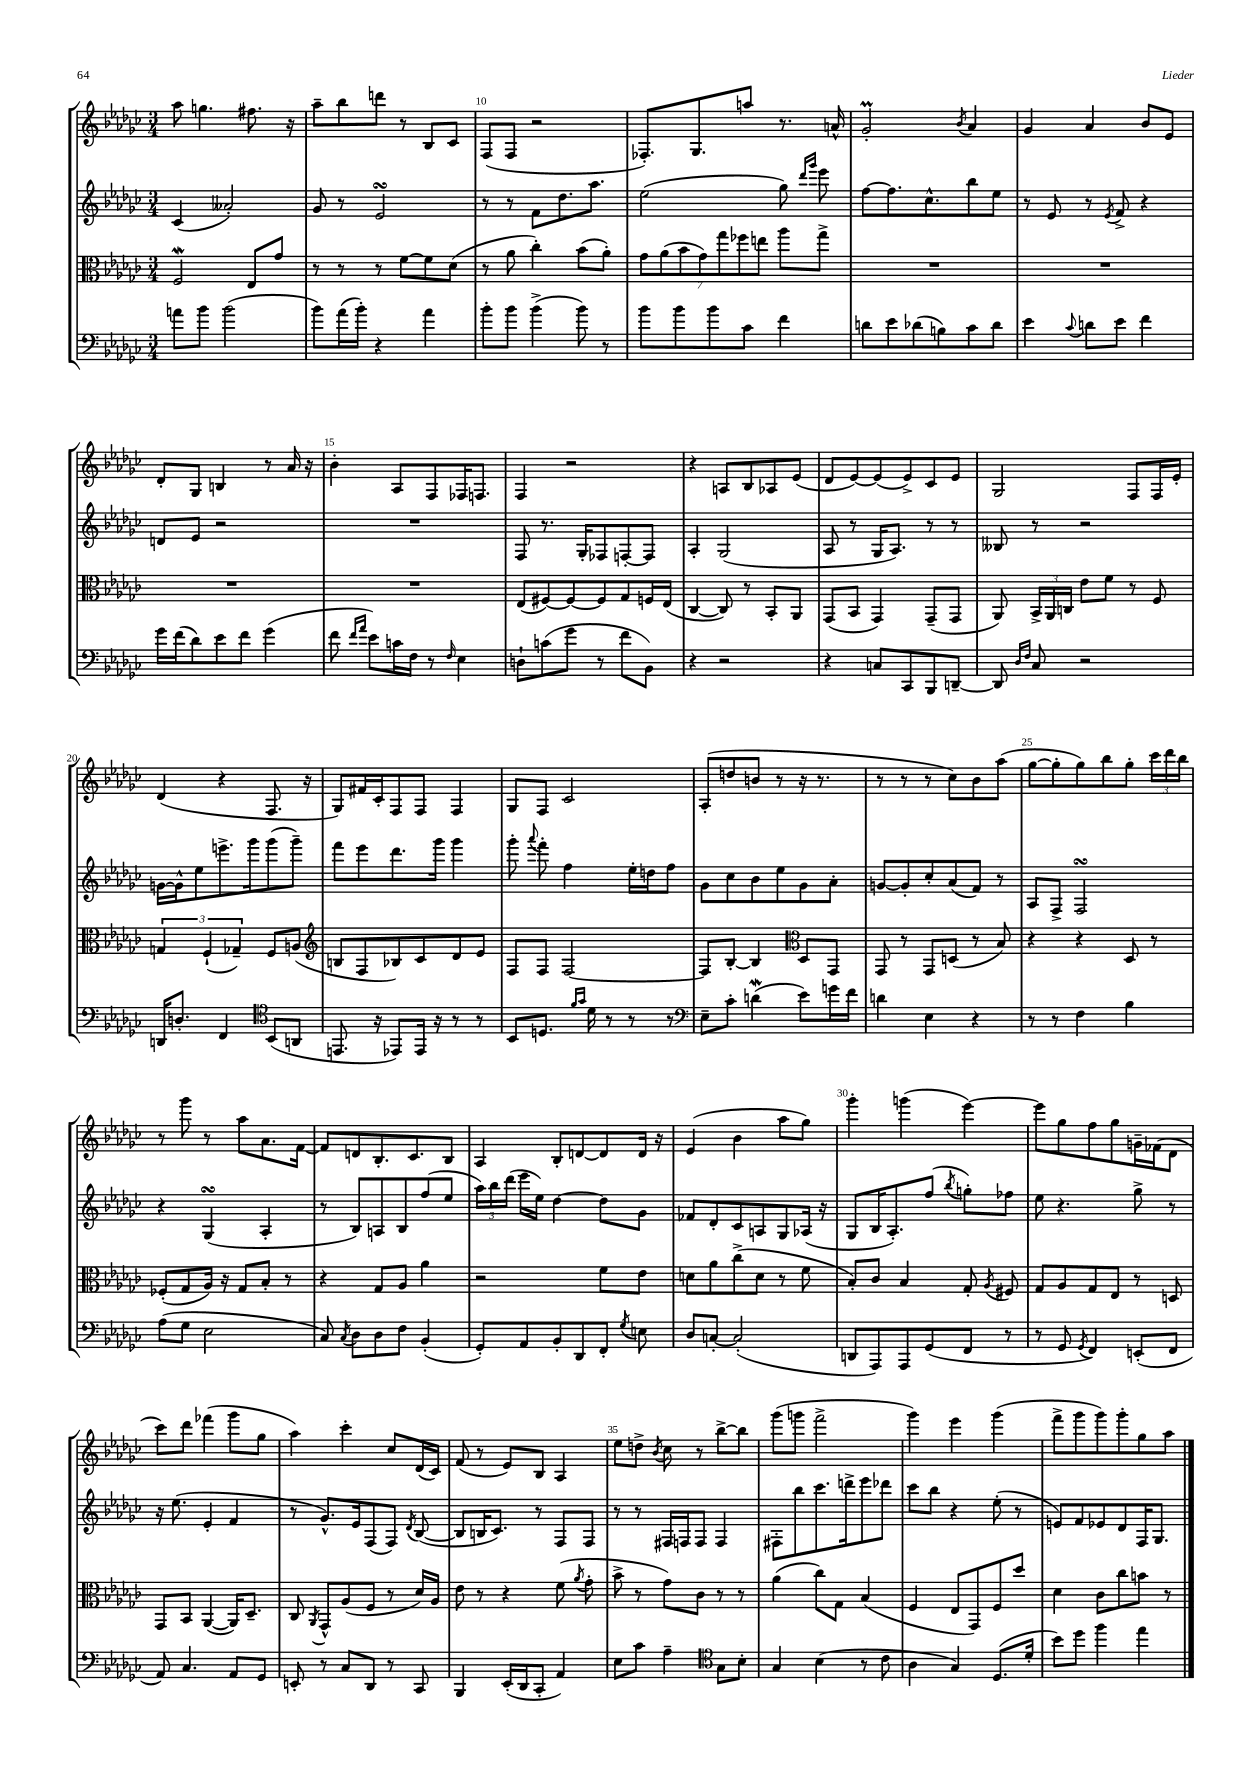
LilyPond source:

<<
\new StaffGroup <<
\new Staff = "s0" {
    \clef treble \key ges \major \numericTimeSignature \time 3/4
    \autoBeamOff aes''8 g''4. fis''8. r16 |
    aes''8[-- bes''8 d'''8] r8 bes8[ ces'8] |
    f8[( f8] r2 |
    fes8.[-.) ges8. a''8] r8. a'16-^ |
    ges'2-.\prall \acciaccatura { bes'8 } aes'4 |
    ges'4 aes'4 bes'8[ ees'8] |
    des'8[-. ges8] b4 r8 aes'16 r16 |
    bes'4-. aes8[ f8 fes16 f8.] |
    f4 r2 |
    r4 a8[ bes8 aes8 ees'8]( |
    des'8[ ees'8~) ees'8( ees'8->) ces'8 ees'8] |
    ges2 f8[ f16 ees'16]-. |
    des'4( r4 f8. r16 |
    ges8[) fis'16 ces'16-. f8 f8] f4 |
    ges8[ f8] ces'2 |
    aes8[-.( d''8 b'8] r8 r16 r8. |
    r8 r8 r8 ces''8[) bes'8 aes''8]( |
    ges''8[~ ges''8-. ges''8) bes''8 ges''8]-. \tuplet 3/2 { ces'''16[ des'''16 bes''16] } |
    r8 ges'''8 r8 aes''8[ aes'8. f'16]~ |
    f'8[ d'8 bes8.-. ces'8. bes8] |
    aes4 bes8[-. d'8~ d'8 d'16] r16 |
    ees'4( bes'4 aes''8[ ges''8]) |
    ges'''4-. g'''4( ees'''4~) |
    ees'''8[ ges''8 f''8 ges''8 g'16-- fes'16( des'8] |
    ces'''8[) des'''8] fes'''4( ges'''8[ ges''8] |
    aes''4) ces'''4-. ces''8[ des'16( ces'16]) |
    f'8( r8 ees'8[) bes8] aes4 |
    ees''8[ d''8]-> \acciaccatura { bes'8 } ces''8 r8 bes''8[~-> bes''8] |
    ges'''8[( g'''8] f'''2-> |
    ges'''4) ees'''4 ges'''4( |
    f'''8[-> ges'''8 ges'''8) ges'''8-. ges''8 aes''8] \bar "|." |
}
\new Staff = "s1" {
    \clef treble \key ges \major \numericTimeSignature \time 3/4
    \autoBeamOff ces'4( aeses'2-.) |
    ges'8 r8 ees'2\turn |
    r8 r8 f'8[ des''8. aes''8.] |
    ees''2( ges''8) \grace { des'''16[ ges'''16] } ees'''8 |
    f''8[~ f''8. ces''8.-^ bes''8 ees''8] |
    r8 ees'8 r8 \acciaccatura { ees'8 } f'8-> r4 |
    d'8[ ees'8] r2 |
    R2. |
    f8 r8. ges16[-. fes8 f8~-. f8] |
    aes4-. ges2( |
    aes8 r8 ges16[ aes8.]) r8 r8 |
    beses8 r8 r2 |
    g'16[~ g'16-^ ees''8 e'''8.-> ges'''16 ges'''8( ges'''8]--) |
    f'''8[ ees'''8 des'''8. ges'''16] ges'''4 |
    ges'''8-. \appoggiatura { aes'''8 } f'''8-. f''4 ees''16[-. d''16 f''8] |
    ges'8[ ces''8 bes'8 ees''8 ges'8 aes'8]-. |
    g'8[~ g'8-. ces''8-. aes'8( f'8]) r8 |
    aes8[ f8]-> f2\turn |
    r4 ges4\turn( aes4-. |
    r8 bes8[) a8 bes8 f''8( ees''8] |
    \tuplet 3/2 { aes''16[) bes''16 des'''16]( } ees'''16[ ees''16]) des''4~ des''8[ ges'8] |
    fes'8[ des'8-. ces'8 a8 ges8 aes16]( r16 |
    ges8[ bes16 aes8.-.) f''8]( \acciaccatura { bes''8 } g''8[-.) fes''8] |
    ees''8 r4. ges''8-> r8 |
    r16 ees''8.( ees'4-. f'4 |
    r8 ges'8.[-^) ees'16 f8( f8]) \acciaccatura { des'8 } bes8~( |
    bes8[ b16 ces'8.]) r8 f8[ f8] |
    r8 r8 fis16[ f16 f8] f4 |
    fis8[-. bes''8 ces'''8. d'''16-> ees'''8 des'''8] |
    ces'''8[ bes''8] r4 ees''8-.( r8 |
    e'8[) f'8 ees'8 des'8 f16 ges8.] \bar "|." |
}
\new Staff = "s2" {
    \clef alto \key ges \major \numericTimeSignature \time 3/4
    \autoBeamOff f2\mordent ees8[ ges'8] |
    r8 r8 r8 f'8[~ f'8 des'8]( |
    r8 aes'8 ces''4-.) bes'8[( aes'8]-.) |
    \tuplet 7/4 { ges'8[ aes'8( bes'8 ges'8) ges''8 fes''8 e''8] } aes''8[ ges''8]-> |
    R2. |
    R2. |
    R2. |
    R2. |
    ees8[( fis8~) fis8~ fis8 ges8 f16 ees16]( |
    ces4~ ces8) r8 bes,8[-. aes,8] |
    ges,8[( bes,8] ges,4) ges,8[--( ges,8] |
    aes,8) \tuplet 3/2 { bes,16[-> aes,16 c16] } ees'8[ f'8] r8 f8 |
    \tuplet 3/2 { g4 f4-!( ges4--) } f8[ a8]( |
    \clef treble b8[ f8 bes8) ces'8 des'8 ees'8] |
    f8[ f8] f2~ |
    f8[ bes8]~-. bes4 \clef alto des8[ ges,8] |
    ges,8 r8 ges,8[ d8]( r8 bes8) |
    r4 r4 des8 r8 |
    fes8[-.( ges8 aes16]) r16 ges8[ bes8]-. r8 |
    r4 ges8[ aes8] aes'4 |
    r2 f'8[ ees'8] |
    d'8[ aes'8 ces''8->( d'8] r8 f'8 |
    bes8[-.) ces'8] bes4 ges8-. \acciaccatura { aes8 } fis8 |
    ges8[ aes8 ges8 ees8] r8 d8 |
    ges,8[ bes,8] aes,4~( aes,16[) des8.]-- |
    ces8 \acciaccatura { aes,8 } ges,8[-^ aes8( f8] r8 des'16[) aes16] |
    ees'8 r8 r4 f'8( \acciaccatura { aes'8 } ges'8-. |
    bes'8-> r8 ges'8[) ces'8] r8 r8 |
    aes'4( ces''8[) ges8] bes4( |
    f4 ees8[ ges,8) f8 des''8] |
    des'4 ces'8[ ces''8 b'8] r8 \bar "|." |
}
\new Staff = "s3" {
    \clef bass \key ges \major \numericTimeSignature \time 3/4
    \autoBeamOff a'8[ bes'8] bes'2( |
    bes'8[) aes'16( bes'16]-.) r4 aes'4 |
    bes'8[-. bes'8] bes'4->( bes'8) r8 |
    bes'8[ bes'8 bes'8 ces'8] f'4 |
    d'8[ ees'8 des'8( b8) ces'8 des'8] |
    ees'4 \appoggiatura { ces'8 } d'8[ ees'8] f'4 |
    ges'16[ f'16( des'8) ees'8 f'8] ges'4( |
    f'8 \grace { f'16[ aes'16] } ees'8[) c'16 f16] r8 \grace { f16 } ees4 |
    d8[-! c'8( ges'8] r8 f'8[ bes,8]) |
    r4 r2 |
    r4 c8[ ces,8 bes,,8 d,8]~-- |
    d,8 \grace { des16[ f16] } ces8 r2 |
    d,16[ d8.]-. f,4 \clef tenor bes,8[( a,8] |
    e,8. r16 ees,8[) ees,16] r16 r8 r8 |
    bes,8[ d8.] \grace { f'16[ ges'16] } des'16 r8 r8 r8 |
    \clef bass ees8[-- ces'8]-. d'4\mordent( ees'8[) g'16 f'16] |
    d'4 ees4 r4 |
    r8 r8 f4 bes4 |
    aes8[( ges8] ees2 |
    ces8) \acciaccatura { ces8 } des8[ des8 f8] bes,4-.( |
    ges,8[-.) aes,8 bes,8-. des,8 f,8]-. \acciaccatura { ges8 } e8 |
    des8[ c8]~-. c2-.( |
    d,8[ aes,,8) aes,,8 ges,8( f,8] r8 |
    r8 ges,8 \acciaccatura { ges,8 } f,4) e,8[-.( f,8] |
    aes,8) ces4. aes,8[ ges,8] |
    e,8-. r8 ces8[ des,8] r8 ces,8 |
    bes,,4 ees,16[-.( des,16 ces,8]-. aes,4) |
    ees8[ ces'8] aes4-- \clef tenor ges8[ bes8]-. |
    ges4 bes4( r8 ces'8 |
    aes4 ges4) des8.[( des'16]-. |
    bes'8[) des''8] f''4 ees''4 \bar "|." |
}
>>
>>
\layout { \context { \Score currentBarNumber = #8 \override BarNumber.break-visibility = ##(#f #t #t) barNumberVisibility = #(every-nth-bar-number-visible 5) } }
